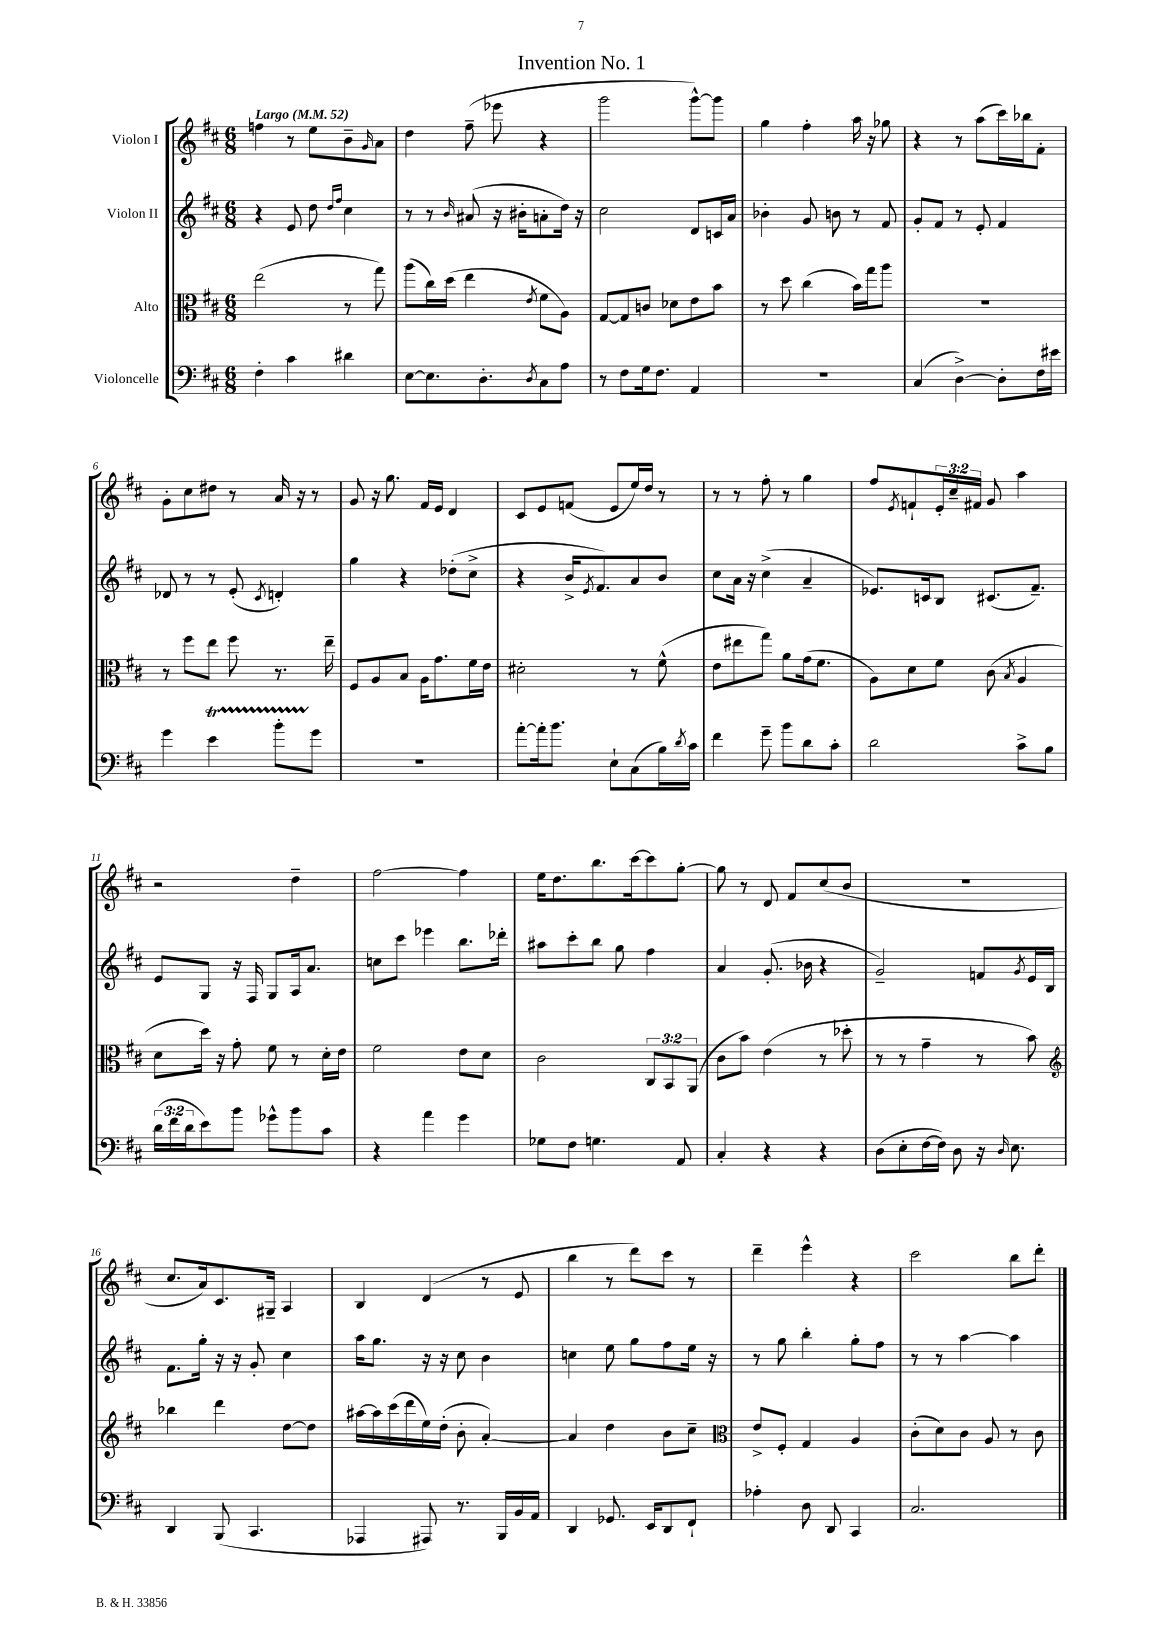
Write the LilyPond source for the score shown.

\header { title = "Invention No. 1" }
<<
\new StaffGroup <<
\new Staff = "s0" \with { instrumentName = "Violon I" } {
    \clef treble \key d \major \numericTimeSignature \time 6/8 \override Staff.TupletNumber.text = #tuplet-number::calc-fraction-text \tempo "Largo" 4 = 52
    f''4 r8 e''8 b'8-- \grace { g'16 } a'8 |
    d''4 fis''8--( ees'''8 r4 |
    g'''2 g'''8~-^) g'''8 |
    g''4 fis''4-. a''16 r16 ges''8 |
    r4 r8 a''8( cis'''16) bes''16 fis'8-. |
    g'8-. cis''8 dis''8 r8 a'16 r16 r8 |
    g'8 r16 g''8. fis'16 e'16 d'4 |
    cis'8 e'8 f'8( e'8 e''16) d''16 r8 |
    r8 r8 fis''8-. r8 g''4 |
    fis''8 \acciaccatura { e'8 } f'8-! \tuplet 3/2 { e'16-. cis''16-- fis'16 } g'8 a''4 |
    r2 d''4-- |
    fis''2~ fis''4 |
    e''16 d''8. b''8. cis'''16~ cis'''8 g''8~-. |
    g''8 r8 d'8 fis'8 cis''8( b'8 |
    r2. |
    cis''8. a'16) cis'8. gis16-- a4 |
    b4 d'4( r8 e'8 |
    b''4 r8 d'''8) cis'''8 r8 |
    d'''4-- e'''4-^ r4 |
    cis'''2 b''8 d'''8-. \bar "|." |
}
\new Staff = "s1" \with { instrumentName = "Violon II" } {
    \clef treble \key d \major \numericTimeSignature \time 6/8
    r4 e'8 d''8 \grace { d''16 fis''16 } cis''4 |
    r8 r8 \grace { b'16 } ais'8( r16 bis'16-. a'8-. d''16) r16 |
    cis''2 d'8 c'16 a'16 |
    bes'4-. g'8 b'8 r8 fis'8 |
    g'8-. fis'8 r8 e'8-. fis'4 |
    des'8 r8 r8 e'8-.( \acciaccatura { cis'8 } d'4-.) |
    g''4 r4 des''8-.( cis''8-> |
    r4 b'16-> \acciaccatura { e'8 } fis'8.) a'8 b'8 |
    cis''8 a'16 r16 cis''4->( a'4-- |
    ees'8.) c'16 b8 cis'8.( fis'8.--) |
    e'8 g8 r16 fis16 g8 a16 a'8. |
    c''8 cis'''8 ees'''4 b''8. des'''16-. |
    ais''8 cis'''8-. b''8 g''8 fis''4 |
    a'4 g'8.-.( bes'16 r4 |
    g'2--) f'8 \acciaccatura { g'8 } e'16 b16 |
    fis'8. g''16-. r16 r16 g'8-. cis''4 |
    a''16 g''8. r16 r16 cis''8 b'4 |
    c''4 e''8 g''8 fis''8 e''16 r16 |
    r8 g''8 b''4-. g''8-. fis''8 |
    r8 r8 a''4~ a''4 \bar "|." |
}
\new Staff = "s2" \with { instrumentName = "Alto" } {
    \clef alto \key d \major \numericTimeSignature \time 6/8 \override Staff.TupletNumber.text = #tuplet-number::calc-fraction-text
    e''2( r8 g''8) |
    a''8( cis''16) d''16( e''4 \acciaccatura { e'8 } fis'8 a8) |
    g8~ g8 c'8 des'8 e'8 b'8 |
    r8 d''8 cis''4( b'16) g''16 a''8 |
    R2. |
    r8 fis''8 e''8 fis''8 r8. e''16-- |
    fis8 a8 b8 a16 g'8. fis'16 e'16 |
    dis'2-. r8 fis'8-^( |
    e'8 eis''8 g''8) a'8 g'16( fis'8. |
    a8) d'8 fis'8 cis'8( \acciaccatura { b8 } a4 |
    d'8 d''16) r16 g'8-. fis'8 r8 d'16-. e'16 |
    fis'2 e'8 d'8 |
    cis'2 \tuplet 3/2 { cis8 b,8 a,8( } |
    cis'8 b'8) e'4( r8 des''8-. |
    r8 r8 g'4-- r8 b'8) |
    \clef treble bes''4 d'''4 d''8~ d''8 |
    ais''16~ ais''16 cis'''16( d'''16 e''16) d''16-.( b'8-. a'4~-.) |
    a'4 d''4 b'8 cis''8-- |
    \clef alto e'8-> fis8-. g4 a4 |
    cis'8-.( d'8) cis'8 a8 r8 cis'8 \bar "|." |
}
\new Staff = "s3" \with { instrumentName = "Violoncelle" } {
    \clef bass \key d \major \numericTimeSignature \time 6/8 \override Staff.TupletNumber.text = #tuplet-number::calc-fraction-text
    fis4-. cis'4 dis'4 |
    e8~ e8. d8.-. \acciaccatura { d8 } cis8 a8 |
    r8 fis8 g16 fis8. a,4 |
    R2. |
    cis4( d4~->) d8-. fis16 eis'16 |
    g'4 e'4\startTrillSpan b'8-. g'8\stopTrillSpan |
    R2. |
    a'8~-. a'16-. b'8. e8-! cis8( b16) \acciaccatura { d'8 } cis'16 |
    fis'4 g'8-- b'8 d'8 cis'8-. |
    d'2 cis'8-> b8 |
    \tuplet 3/2 { d'16( fis'16 d'16 } e'8) b'8 ges'8-^ b'8 cis'8 |
    r4 a'4 g'4 |
    ges8 fis8 g4. a,8 |
    cis4-. r4 r4 |
    d8( e8-. fis16~ fis16) d8 r16 \grace { d16 } e8. |
    d,4 b,,8( cis,4. |
    aes,,4 ais,,8) r8. b,,16 b,16 a,16 |
    d,4 ges,8. e,16 d,8 fis,8-! |
    aes4-. d8 d,8 cis,4 |
    cis2. \bar "|." |
}
>>
>>
